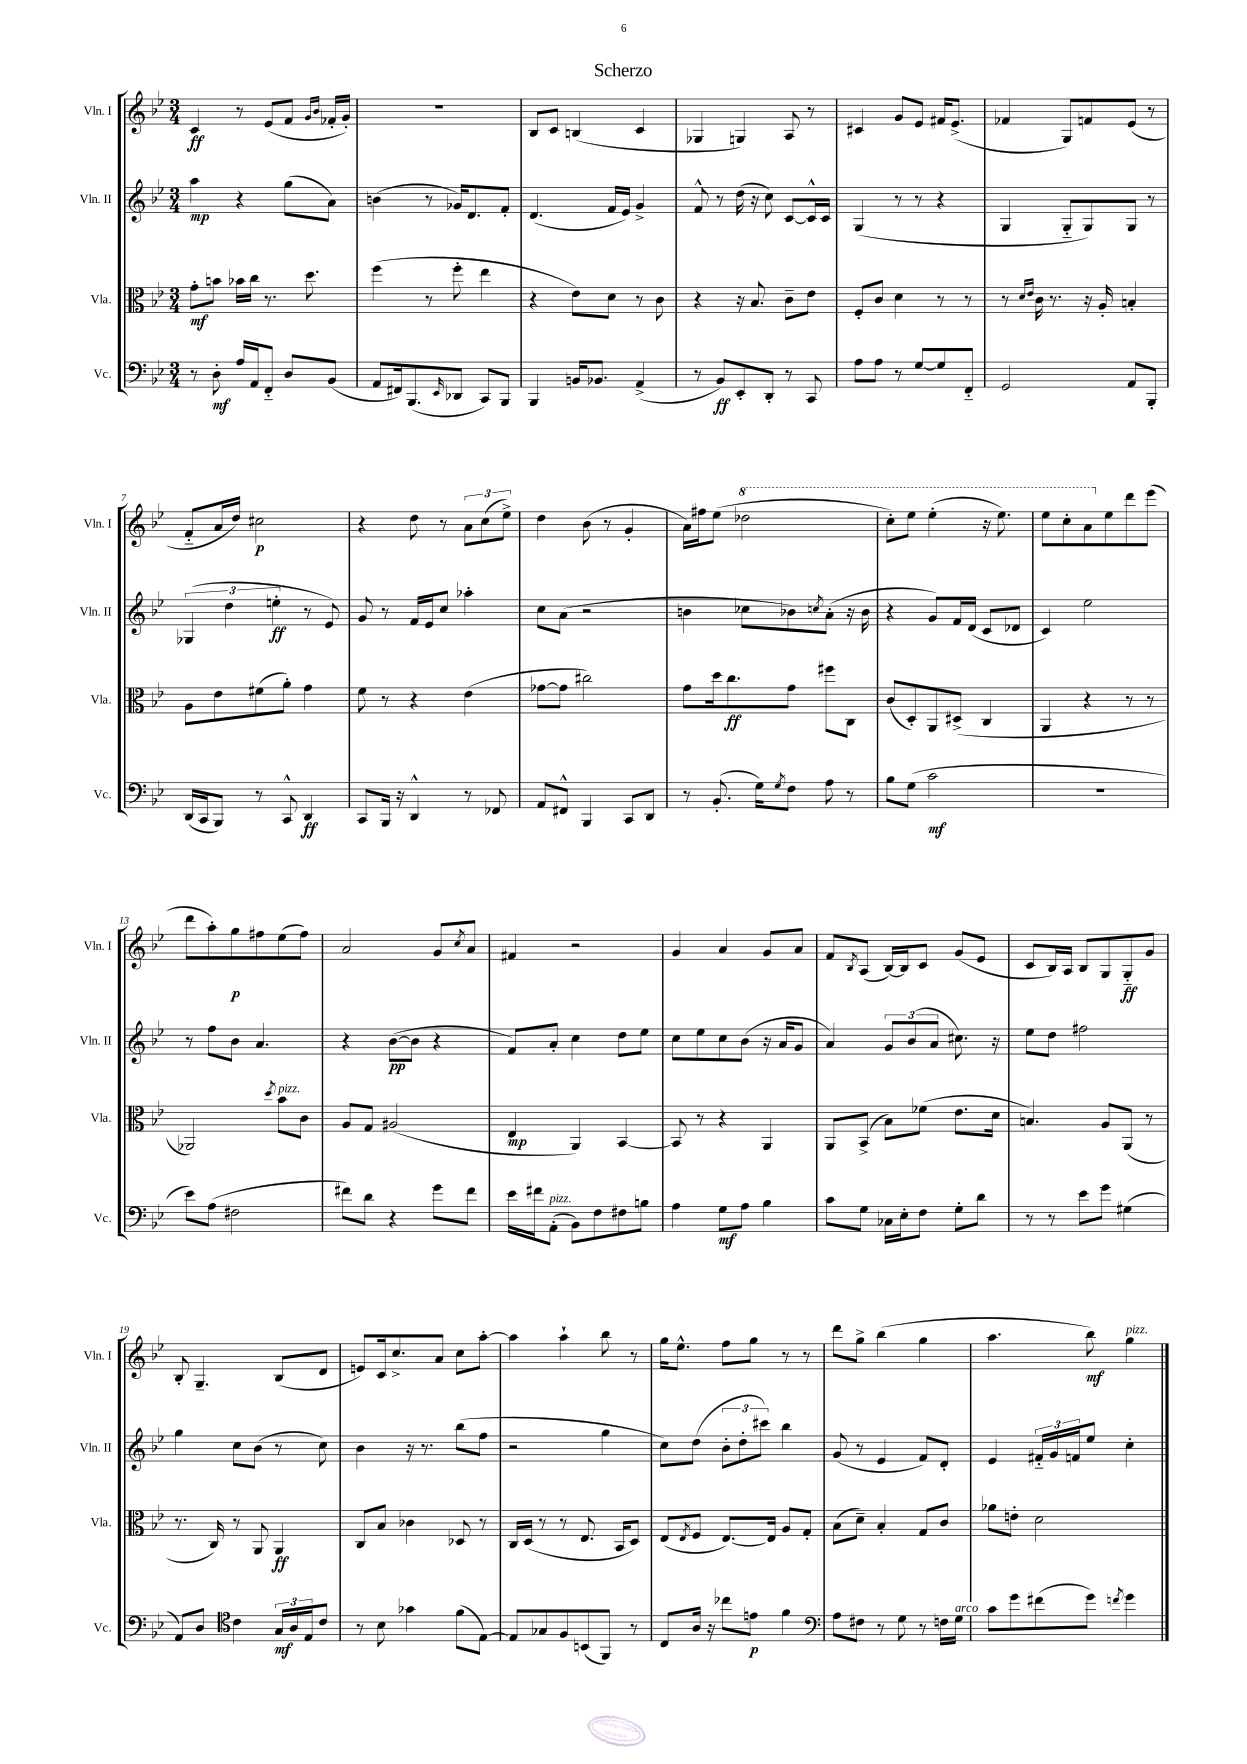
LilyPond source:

\header { title = "Scherzo" }
<<
\new StaffGroup <<
\new Staff = "s0" \with { instrumentName = "Vln. I" shortInstrumentName = "Vln. I" } {
    \clef treble \key bes \major \numericTimeSignature \time 3/4
    c'4\ff r8 ees'8( f'8 \grace { g'16 bes'16 } fes'16-. g'16-.) |
    R2. |
    bes8 c'8 b4( c'4 |
    ges4 g4) a8 r8 |
    cis'4 g'8 ees'8 fis'16 ees'8.->( |
    fes'4 g8) f'8 ees'8( r8 |
    f'8-_ a'16 d''16) cis''2\p |
    r4 d''8 r8 \tuplet 3/2 { a'8 c''8( ees''8->) } |
    d''4 bes'8( r8 g'4-. |
    a'16) fis''16 ees''8( \ottava #1 des'''2 |
    c'''8-.) ees'''8 ees'''4-.( r16 ees'''8.) |
    ees'''8 c'''8-. a''8 \ottava #0 ees''8 d'''8 ees'''8( |
    d'''8 a''8-.) g''8\p fis''8 ees''8( fis''8) |
    a'2 g'8 \acciaccatura { c''8 } a'8 |
    fis'4 r2 |
    g'4 a'4 g'8 a'8 |
    f'8 \acciaccatura { bes8 } a8( bes16~) bes16 c'8 g'8( ees'8 |
    c'8 bes16) a16 bes8 g8 g8-_\ff g'8 |
    bes8-. g4.-- bes8( d'8 |
    e'8) c'16 c''8.-> a'8 c''8 a''8~-. |
    a''4 a''4-! bes''8 r8 |
    g''16 ees''8.-^ f''8 g''8 r8 r8 |
    d'''8 g''8-> bes''4( g''4 |
    a''4. bes''8\mf) g''4^\markup { \italic "pizz." } \bar "|." |
}
\new Staff = "s1" \with { instrumentName = "Vln. II" shortInstrumentName = "Vln. II" } {
    \clef treble \key bes \major \numericTimeSignature \time 3/4
    a''4\mp r4 g''8( a'8) |
    b'4( r8 ges'16) d'8. f'8-. |
    d'4.( f'16 ees'16) g'4-> |
    f'8-^ r8 d''16( r16 c''8) c'8~ c'16-^ c'16 |
    g4( r8 r8 r4 |
    g4 g8-_ g8) g8 r8 |
    \tuplet 3/2 { ges4( d''4 e''4-.\ff } r8 ees'8) |
    g'8 r8 f'16 ees'16 c''8 aes''4-. |
    c''8 a'8( r2 |
    b'4 ces''8 bes'8) \acciaccatura { c''8 } a'8-.( r16 bes'16 |
    r4 g'8) f'16 d'16( c'8 des'8 |
    c'4) ees''2 |
    r8 f''8 bes'8 a'4. |
    r4 bes'8~\pp( bes'8 r4 |
    f'8) a'8-. c''4 d''8 ees''8 |
    c''8 ees''8 c''8 bes'8( r16 a'16 g'8 |
    a'4) \tuplet 3/2 { g'8 bes'8( a'8 } cis''8.) r16 |
    ees''8 d''8 fis''2 |
    g''4 c''8 bes'8( r8 c''8) |
    bes'4 r16 r8. bes''8( f''8 |
    r2 g''4 |
    c''8) d''8( \tuplet 3/2 { bes'8-. d''8-. cis'''8) } bes''4 |
    g'8( r8 ees'4 f'8) d'8-. |
    ees'4 \tuplet 3/2 { fis'16-_ g'16 f'16 } ees''8 c''4-. \bar "|." |
}
\new Staff = "s2" \with { instrumentName = "Vla." shortInstrumentName = "Vla." } {
    \clef alto \key bes \major \numericTimeSignature \time 3/4
    g'8-.\mf b'8 bes'16 c''16 r8. d''8. |
    f''4( r8 f''8-. ees''4 |
    r4 ees'8) d'8 r8 c'8 |
    r4 r16 bes8. c'8-- ees'8 |
    f8-. c'8 d'4 r8 r8 |
    r8 \grace { d'16 ees'16 } c'16 r8. r16 a16-. b4-. |
    a8 ees'8 fis'8( a'8-.) g'4 |
    f'8 r8 r4 ees'4( |
    ges'8~ ges'8 cis''2) |
    g'8 d''16 c''8.\ff g'8 fis''8 c8 |
    c'8( d8-.) a,8 dis8->( c4 |
    a,4 r4 r8 r8 |
    aes,2) \acciaccatura { d''8 } bes'8^\markup { \italic "pizz." } c'8 |
    a8 g8 ais2( |
    ees4\mp a,4) bes,4~ |
    bes,8 r8 r4 a,4 |
    a,8 bes,8->( bes8) fes'8( ees'8. d'16 |
    b4.) a8 a,8( r8 |
    r8. c16) r8 a,8 a,4\ff |
    c8 bes8 ces'4 des8 r8 |
    c16 d16( r8 r8 ees8. bes,16 d8) |
    ees8( \acciaccatura { ees8 } f8 ees8.~) ees16 a8 g8-. |
    bes8( d'8--) bes4-. g8 c'8 |
    aes'8 e'8-. d'2 \bar "|." |
}
\new Staff = "s3" \with { instrumentName = "Vc." shortInstrumentName = "Vc." } {
    \clef bass \key bes \major \numericTimeSignature \time 3/4
    r8 d8-.\mf a16 a,16 f,8-_ d8 bes,8( |
    a,8 fis,16) bes,,8.( \grace { ees,16 } des,8 c,8) bes,,8 |
    bes,,4 b,16 bes,8. a,4->( |
    r8 bes,8\ff) ees,8-. d,8-. r8 c,8 |
    a8 a8 r8 g8~ g8 f,8-_ |
    g,2 a,8 bes,,8-. |
    d,16( c,16 bes,,8) r8 c,8-^ d,4\ff |
    c,8 bes,,16 r16 d,4-^ r8 fes,8 |
    a,8 fis,8-^ bes,,4 c,8 d,8 |
    r8 bes,8.-.( g16) \acciaccatura { g8 } f8 a8 r8 |
    bes8 g8( c'2\mf |
    R2. |
    ees'8) a8( fis2 |
    fis'8) d'8 r4 g'8 fis'8 |
    ees'16 fis'16 a,8-.^\markup { \italic "pizz." }( bes,8) f8 fis8 b8 |
    a4 g8\mf a8 bes4 |
    c'8 g8 ces16 ees16-. f8 g8-. d'8 |
    r8 r8 ees'8 g'8 gis4( |
    a,8) d8 \clef tenor c'4 \tuplet 3/2 { g16\mf a16 ees16 } c'8 |
    r8 bes8 ges'4 f'8( ees8~) |
    ees8 ges8 f8 b,8( f,8) r8 |
    c8 a16 r16 ces''8 e'8\p f'4 |
    \clef bass a8 fis8 r8 g8 r8 f16 g16^\markup { \italic "arco" } |
    c'8 g'8 fis'8( g'8) \acciaccatura { f'8 } g'4 \bar "|." |
}
>>
>>
